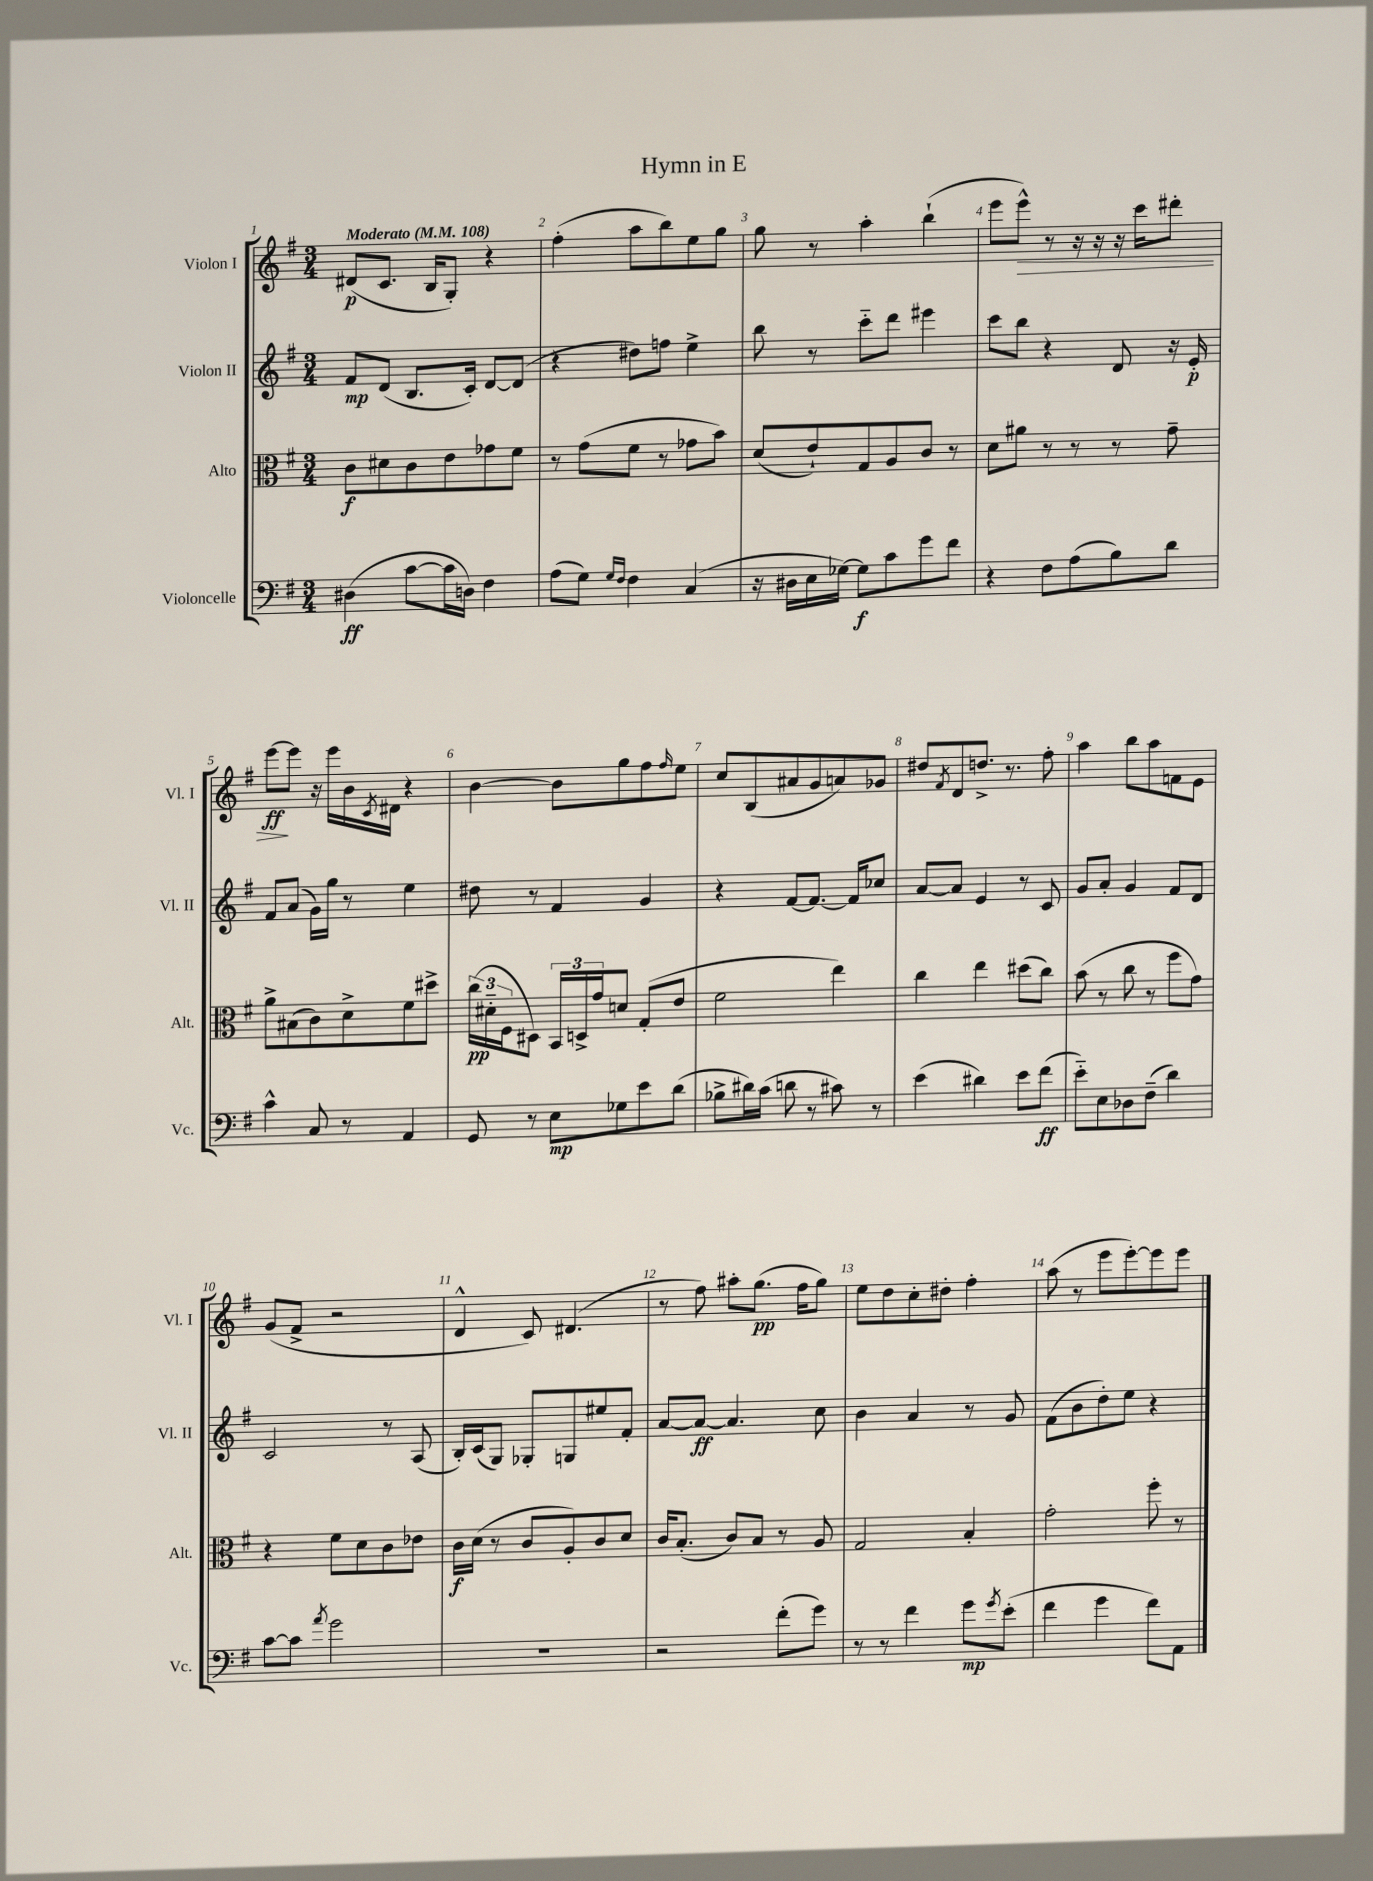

**kern	**kern	**kern	**kern
*staff4	*staff3	*staff2	*staff1
*clefF4	*clefC3	*clefG2	*clefG2
*k[f#]	*k[f#]	*k[f#]	*k[f#]
*M3/4	*M3/4	*M3/4	*M3/4
*MM108	*MM108	*MM108	*MM108
(4D#\	8c\L	8f#/L	(8d#/L
.	8d#\	(8d/J	8.c/J
[8c\L	8c\	8.B/L	.
.	.	.	16B/LK
16c\]L	8e\	.	8G'/J)
16D\JJ)	.	16c'/Jk)	.
4F#\	8g-\	[8d/L	4r
.	8f#\J	(8d/]J	.
=	=	=	=
(8A\L	8r	4r	(4ff#'\
8G\J)	(8g\L	.	.
16qqG/LL	.	.	.
16qqF#/JJ	.	.	.
4F#\	8f#\J	8dd#\L)	8aa\L
.	8r	8ff\J	8bb\)
(4C/	8g-\L	4ee^\	8ee\
.	8b\J)	.	8gg\J
=	=	=	=
16r	(8d/L	8bb\	8gg\
16D#\LL	.	.	.
16E\	8e`/)	8r	8r
[16G-\JJ)	.	.	.
8G-\]L	8G/	8ccc'~\L	4aa'\
8c\	8A/	8ddd\J	.
8g\	8c/J	4eee#\	(4bb`\
8f#\J	8r	.	.
=	=	=	=
4r	8d\L	8ccc\L	8eee\L
.	8a#\J	8bb\J	8eee^^\J)
8F#\L	8r	4r	8r
(8A\	8r	.	16r
.	.	.	16r
8B\)	8r	8d/	16r
.	.	.	16ccc\LK
8d\J	8g~\	16r	8ddd#'\J
.	.	16e'/	.
=	=	=	=
4c^^\	8a^\L	8f#/L	[8eee\L
.	(8B#\	(8a/J	8eee\]J
8C/	8c\)	16g\LL)	16r
.	.	16gg\JJ	16eee\LL
8r	8d^\	8r	16b\
.	.	.	8qc/
.	.	.	16d#\JJ
4AA/	8f#\	4ee\	4r
.	8dd#^\J	.	.
=	=	=	=
8GG/	(24cc\LL	8dd#\	[4b\
.	24d#'~\	.	.
.	24F#\J	.	.
8r	8D#\J)	8r	.
8E\L	24BB/LL	4f#/	8b\]L
.	24D^/	.	.
.	24g/J	.	.
8G-\	8d/J	.	8gg\
8e\	(8G'/L	4g/	8ff#\
.	.	.	16qqff#/
(8d\J	8e/J	.	8ee\J
=	=	=	=
8B-^\L	2f#\	4r	8cc/L
16d#\L)	.	.	(8B/
(16c\JJ	.	.	.
8d\	.	[8f#/L	8a#/
8r	.	8.f#/_J	8g/
8c#\)	4ee\)	.	8a/)
.	.	16f#/]LK	.
8r	.	8cc-/J	8g-/J
=	=	=	=
(4e\	4cc\	[8a/L	8dd#/L
.	.	.	8qf#/
.	.	8a/]J	8d/
4d#\)	4ee\	4e/	8.dd^/J
.	.	.	8.r
8e\L	(8dd#\L	8r	.
(8f#\J	8cc\J)	8c/	8ff#'\
=	=	=	=
8e'~\L)	(8b\	8g/L	4aa\
8E\	8r	8a'/J	.
8D-\	8cc\	4g/	8bb\L
(8F#~\J	8r	.	8aa\
4d\)	8ff#\L	8f#/L	8f\
.	8g\J)	8d/J	8e\J
=	=	=	=
[8c\L	4r	2c/	(8g/L
8c\]J	.	.	8f#^/J
8qa/	.	.	.
2g\	8f#\L	.	2r
.	8d\	.	.
.	8c\	8r	.
.	8e-\J	(8A/	.
=	=	=	=
2.r	16c\LL	16B'/LL)	4d^^/
.	(16d\JJ	(16c/J	.
.	8r	8G/J)	.
.	8c/L	8G-'/L	8c/)
.	8A'/)	8G/	(4.d#/
.	8c/	8ee#/	.
.	8d/J	8f#'/J	.
=	=	=	=
2r	16c/LK	[8a/L	8r
.	(8.B'/J	.	.
.	.	8a/_J	8ff#\)
.	8c/L)	4.a/]	8aa#'\L
.	8B/J	.	(8.gg\J
(8f#'\L	8r	.	.
.	.	.	16ff#\LK
8g\J)	8A/	8cc\	8gg\J)
=	=	=	=
8r	2G/	4b\	8ee\L
8r	.	.	8dd\
4f#\	.	4a/	8cc'\
.	.	.	8dd#'\J
8g\L	4B'/	8r	4ff#'\
8qg/	.	.	.
(8e'\J	.	8g/	.
=	=	=	=
4f#\	2g'\	(8f#\L	(8aa\
.	.	8b\	8r
4g\	.	8dd'\)	8eee\L
.	.	8ee\J	[8eee'\)
8f#\L)	8ff#'\	4r	8eee\]
8AA\J	8r	.	8eee\J
==	==	==	==
*-	*-	*-	*-
